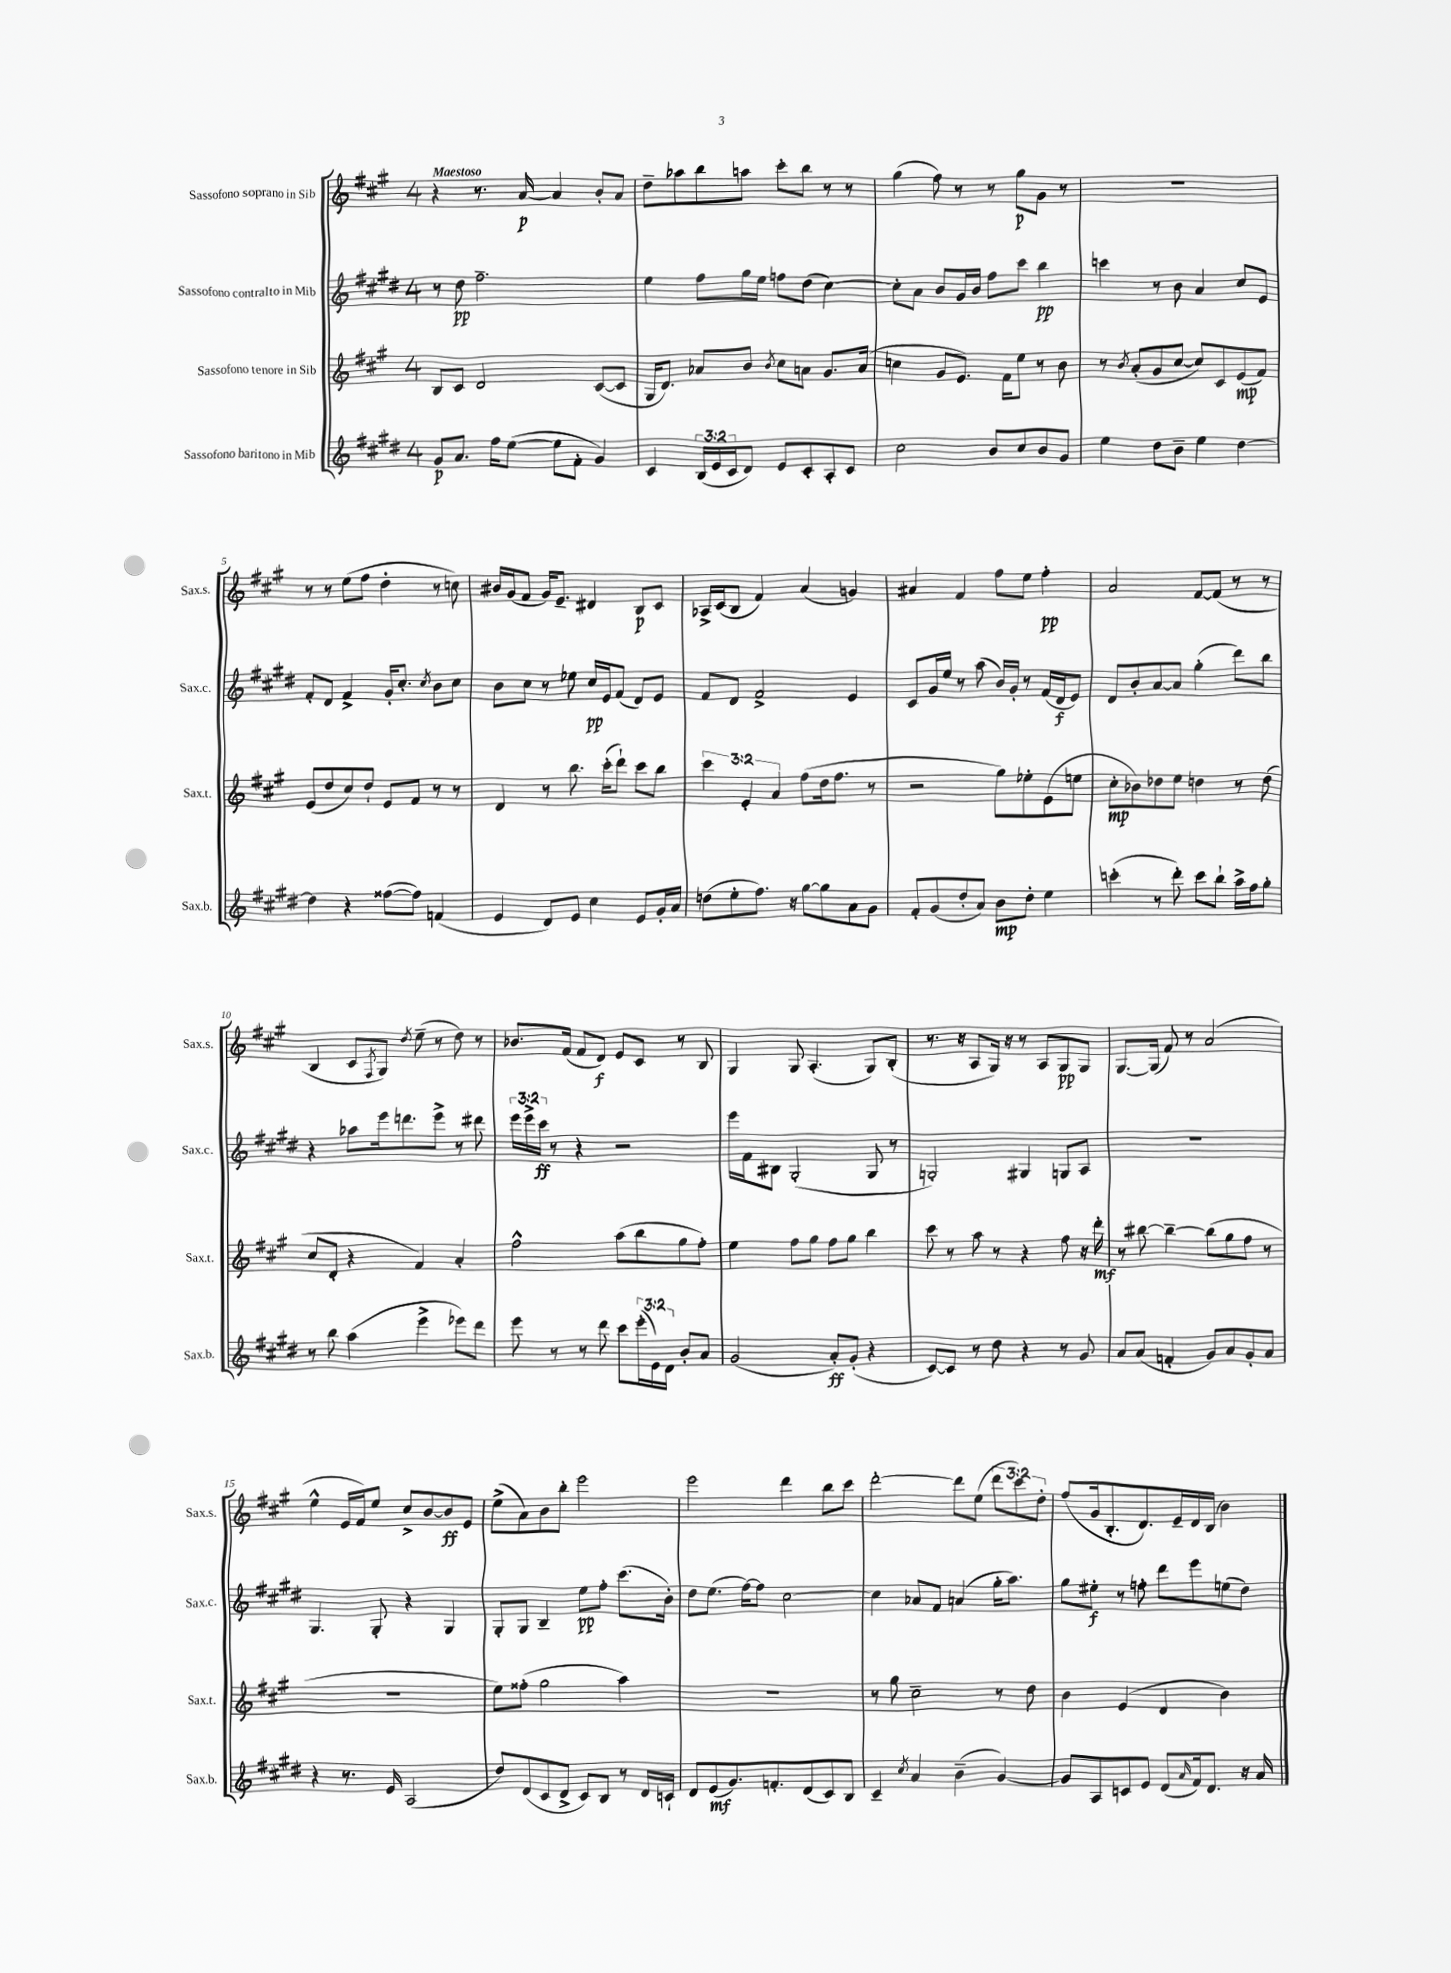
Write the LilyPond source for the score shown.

<<
\new StaffGroup <<
\new Staff = "s0" \with { instrumentName = "Sassofono soprano in Sib" shortInstrumentName = "Sax.s." } {
    \clef treble \key a \major \once \override Staff.TimeSignature.style = #'single-digit \time 4/4 \override Staff.TupletNumber.text = #tuplet-number::calc-fraction-text \tempo "Maestoso"
    r4 r8. a'16~\p a'4 b'8-. a'8 |
    d''8-- aes''8 b''8 a''8 cis'''8-. b''8 r8 r8 |
    gis''4( fis''8) r8 r8 gis''8\p gis'8 r8 |
    R1 |
    r8 r8 e''8( fis''8 d''4-. r8 c''8) |
    bis'16 gis'16( fis'8 gis'16) e'8.-- dis'4 b8\p cis'8 |
    aes16-> cis'16( b8 fis'4) a'4( g'4) |
    ais'4 fis'4 fis''8 e''8 fis''4-.\pp |
    a'2 fis'8~ fis'8( r8 r8 |
    b4 cis'8 \acciaccatura { fis8 } gis8) \acciaccatura { d''8 } e''8--( r8 d''8) r8 |
    bes'8. fis'16( fis'8 d'8\f) e'8 cis'8 r8 b8 |
    gis4 gis8 a4.-.( gis8) b8-.( |
    r8. r16 a8 gis16) r16 r8 a8 gis8\pp gis8 |
    gis8.~ gis16( fis'8) r8 a'2( |
    e''4-^ e'16 fis'16) e''8 cis''8-> b'8~ b'8\ff e'8 |
    e''8->( a'8) b'8 b''8-. e'''2 |
    e'''2 d'''4 b''8 cis'''8 |
    d'''2~-. d'''8 e''8( \tuplet 3/2 { d'''8 cis'''8) d''8-. } |
    fis''8( gis'16 b8.-. d'8.) e'16-- d'16 b16( b'4) \bar "|." |
}
\new Staff = "s1" \with { instrumentName = "Sassofono contralto in Mib" shortInstrumentName = "Sax.c." } {
    \clef treble \key e \major \once \override Staff.TimeSignature.style = #'single-digit \time 4/4 \override Staff.TupletNumber.text = #tuplet-number::calc-fraction-text
    r8 dis''8\pp fis''2.-- |
    e''4 fis''8 gis''16 e''16 f''8 dis''8( cis''4~) |
    cis''8-. a'8 b'8 gis'16 b'16 fis''8 cis'''8 b''4\pp |
    c'''4 r8 b'8 a'4 cis''8 e'8 |
    fis'8-. dis'8 fis'4-> gis'16-. cis''8.-. \acciaccatura { cis''8 } b'8 cis''8 |
    b'8 cis''8 r8 ees''8 cis''16\pp e'16 fis'8( dis'8) e'8 |
    fis'8 dis'8 fis'2-> e'4 |
    cis'8 gis'16 e''16 r8 a''8( b'16) gis'16-. r8 fis'16( dis'16\f e'8) |
    dis'8 b'8-. a'8~ a'8 gis''4-.( dis'''8) b''8 |
    r4 aes''8 e'''16 d'''8. e'''8-> r8 dis'''8 |
    \tuplet 3/2 { e'''16 e'''16-> cis'''16\ff } r8 r4 r2 |
    e'''16 fis'16 bis8 gis2-.( gis8 r8 |
    g2-.) gis4 g8 a8 |
    R1 |
    gis4. gis8-. r4 gis4 |
    gis8-. gis8 b4-- e''8\pp fis''8-. cis'''8.( b'16-.) |
    dis''8 e''8.( fis''16~) fis''8 cis''2~ |
    cis''4 aes'8 fis'8 a'4( gis''16-. a''8.) |
    gis''8 eis''8-.\f r8 f''8-. dis'''8 e'''8 e''8( dis''8) \bar "|." |
}
\new Staff = "s2" \with { instrumentName = "Sassofono tenore in Sib" shortInstrumentName = "Sax.t." } {
    \clef treble \key a \major \once \override Staff.TimeSignature.style = #'single-digit \time 4/4 \override Staff.TupletNumber.text = #tuplet-number::calc-fraction-text
    b8 cis'8 d'2 cis'8~( cis'8 |
    gis16 d'8.) aes'8 b'8 \acciaccatura { b'8 } cis''8 a'8 gis'8. a'16( |
    c''4 gis'8 e'8.) fis'16 e''8 r8 b'8 |
    r8 \acciaccatura { b'8 } a'8-.( gis'8 cis''8~ cis''8) cis'8 e'8\mp( fis'8) |
    e'8( d''8 cis''8) d''8-! e'8 fis'8 r8 r8 |
    d'4 r8 b''8. cis'''16-.( d'''8-!) cis'''8 b''8 |
    \tuplet 3/2 { cis'''4 e'4-. a'4 } fis''8( d''16 fis''8. r8 |
    r2 gis''8) ees''8-. e'8( e''8 |
    cis''8-.\mp bes'8) des''8 e''8 d''4 r8 d''8( |
    cis''8 d'8-. r4 fis'4) a'4-. |
    fis''2-^ a''8( b''8 gis''8 fis''8-.) |
    e''4 fis''8 gis''8 fis''8 gis''8 b''4 |
    cis'''8 r8 a''8 r8 r4 fis''8 r16 d'''16-.\mf |
    r8 bis''8~ bis''4~-- bis''8( gis''8 fis''8 r8 |
    R1 |
    e''8) fisis''8-.( gis''2 a''4) |
    R1 |
    r8 gis''8 cis''2-- r8 d''8 |
    b'4 e'4( d'4 b'4) \bar "|." |
}
\new Staff = "s3" \with { instrumentName = "Sassofono baritono in Mib" shortInstrumentName = "Sax.b." } {
    \clef treble \key e \major \once \override Staff.TimeSignature.style = #'single-digit \time 4/4 \override Staff.TupletNumber.text = #tuplet-number::calc-fraction-text
    gis'8\p a'8. fis''16 e''8~( e''8 fis'8-. gis'4) |
    cis'4 \tuplet 3/2 { b16( e'16 cis'16 } dis'8) e'8 cis'8-. a8-. cis'8 |
    cis''2 b'8 cis''8 b'8 gis'8 |
    e''4 dis''8 b'8-- e''4 dis''4~ |
    dis''4 r4 fisis''8~( fisis''8) f'4( |
    e'4 dis'8) e'8 cis''4 e'8 gis'16-. a'16 |
    d''8( e''8-. fis''8.) r16 gis''8~ gis''8 a'8 gis'8 |
    fis'8-. gis'8( dis''8-. a'8) b'8\mp dis''8-. e''4 |
    c'''4-.( r8 dis'''8-.) c'''8 b''8-! a''16-> fis''16 gis''8-. |
    r8 b''8 a''4( e'''4-> ees'''8) dis'''8 |
    e'''8 r8 r8 dis'''8 cis'''8 \tuplet 3/2 { e'''16-.( e'16) dis'16 } b'8-. a'8 |
    gis'2( a'8-.\ff) gis'8-.( r4 |
    cis'8~) cis'8 r8 dis''8 r4 r8 gis'8 |
    a'8 a'8( f'4-. gis'8) a'8 gis'8-. a'8 |
    r4 r8. e'16 a2( |
    dis''8) dis'8( cis'8 dis'8-> cis'8) b8 r8 dis'16 c'16-! |
    dis'8 e'8\mf( gis'8.) f'8.-. dis'8( cis'8) b8 |
    cis'4-- \acciaccatura { cis''8 } a'4 b'4--( gis'4~) |
    gis'8 a8 c'8 e'8 dis'8( \grace { a'16 } fis'16) dis'8. r16 a'16 \bar "|." |
}
>>
>>
